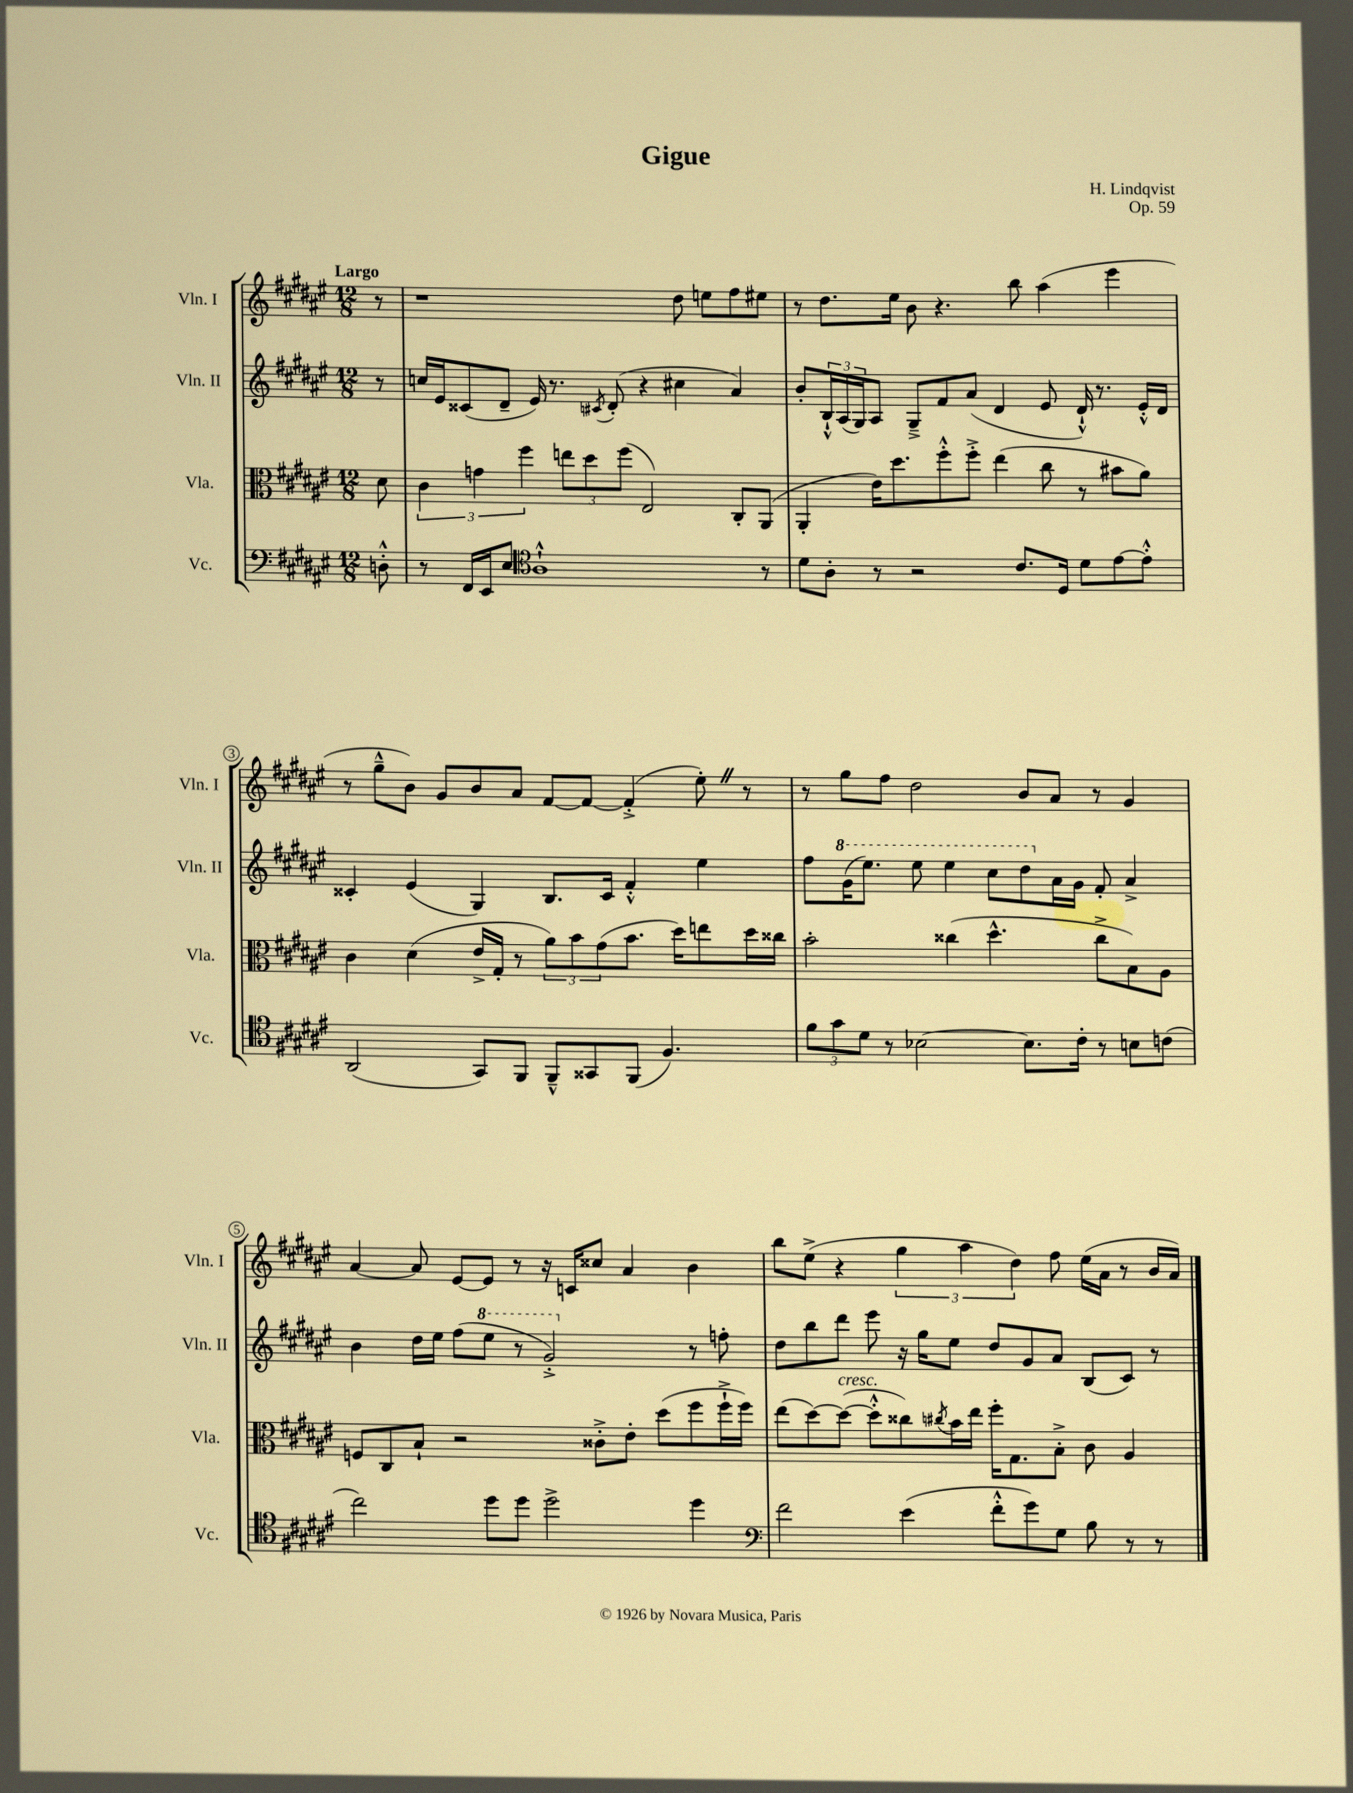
\header { title = "Gigue" composer = "H. Lindqvist" opus = "Op. 59" }
<<
\new StaffGroup <<
\new Staff = "s0" \with { instrumentName = "Vln. I" shortInstrumentName = "Vln. I" } {
    \clef treble \key fis \major \numericTimeSignature \time 12/8 \partial 8 \tempo "Largo"
    r8 |
    r1 dis''8 e''8 fis''8 eis''8 |
    r8 dis''8. eis''16 b'8 r4. b''8 ais''4( eis'''4 |
    r8 gis''8---^ b'8) gis'8 b'8 ais'8 fis'8~ fis'8~ fis'4-.->( eis''8-.) \once \override BreathingSign.text = \markup { \musicglyph "scripts.caesura.straight" } \breathe r8 |
    r8 gis''8 fis''8 dis''2 b'8 ais'8 r8 gis'4 |
    ais'4~ ais'8 eis'8~ eis'8 r8 r16 c'16 cisis''8 ais'4 b'4 |
    b''8 eis''8->( r4 \tuplet 3/2 { gis''4 ais''4 dis''4) } fis''8 eis''16( ais'16 r8 b'16 ais'16) \bar "|." |
}
\new Staff = "s1" \with { instrumentName = "Vln. II" shortInstrumentName = "Vln. II" } {
    \clef treble \key fis \major \numericTimeSignature \time 12/8 \partial 8
    r8 |
    c''16 eis'16 cisis'8( dis'8-- eis'16) r8. \acciaccatura { cis'8 } dis'8-.( r4 cis''4 ais'4) |
    b'8-. \tuplet 3/2 { b16-!-^ ais16( gis16) } ais8 gis8---> fis'8 ais'8( dis'4 eis'8 dis'16-!-^) r8. eis'16-.-^ dis'16 |
    cisis'4-. eis'4( gis4) b8. cisis'16 fis'4-.-^ eis''4 |
    fis''8 \ottava #1 gis''16( eis'''8.) eis'''8 eis'''4 cis'''8 dis'''8 \ottava #0 ais'16 gis'16 fis'8-. ais'4-> |
    b'4 dis''16 eis''16 fis''8( \ottava #1 eis'''8 r8 gis''2-.->) \ottava #0 r8 f''8-. |
    dis''8 b''8 dis'''8 eis'''8 r16 gis''16 eis''8 dis''8 gis'8 ais'8 b8( cis'8) r8 \bar "|." |
}
\new Staff = "s2" \with { instrumentName = "Vla." shortInstrumentName = "Vla." } {
    \clef alto \key fis \major \numericTimeSignature \time 12/8 \partial 8
    dis'8 |
    \tuplet 3/2 { cis'4 g'4 fis''4 } \tuplet 3/2 { e''8 dis''8 fis''8( } eis2) cis8-. ais,8( |
    ais,4-. eis'16) dis''8. fis''8-.-^ fis''8-.-> eis''4( cis''8 r8 bis'8 ais'8) |
    cis'4 dis'4( eis'16-> gis16-. r8 \tuplet 3/2 { ais'8) b'8 gis'8( } b'8. dis''16) e''8 dis''16 cisis''16 |
    b'2-. cisis''4( dis''4.-^ cisis''8-> b8) ais8 |
    f8 cis8 b8-! r2 cisis'8-.-> eis'8-. dis''8( fis''8 fis''16-!-> fis''16) |
    eis''8( dis''8~) dis''8~^\markup { \italic "cresc." }( dis''8-.-^ cisis''8) \acciaccatura { cis''8 } b'16 eis''16 fis''16-. gis8. b8-.-> cis'8 ais4 \bar "|." |
}
\new Staff = "s3" \with { instrumentName = "Vc." shortInstrumentName = "Vc." } {
    \clef bass \key fis \major \numericTimeSignature \time 12/8 \partial 8
    d8-.-^ |
    r8 fis,16 eis,16 eis8 \clef tenor ais1-!-^ r8 |
    dis'8 ais8-. r8 r2 cis'8. dis16 dis'8 eis'8~ eis'8-.-^ |
    ais,2( gis,8) fis,8 fis,8---^ gisis,8 fis,8( fis4.) |
    \tuplet 3/2 { fis'8 gis'8 dis'8 } r8 bes2~ bes8. cis'16-. r8 b8 c'8( |
    cis''2) dis''8 dis''8 dis''2-> dis''4 |
    \clef bass fis'2 eis'4( fis'8-.-^ gis'8) gis8 b8 r8 r8 \bar "|." |
}
>>
>>
\layout { \context { \Score \override BarNumber.stencil = #(make-stencil-circler 0.1 0.3 ly:text-interface::print) } }
